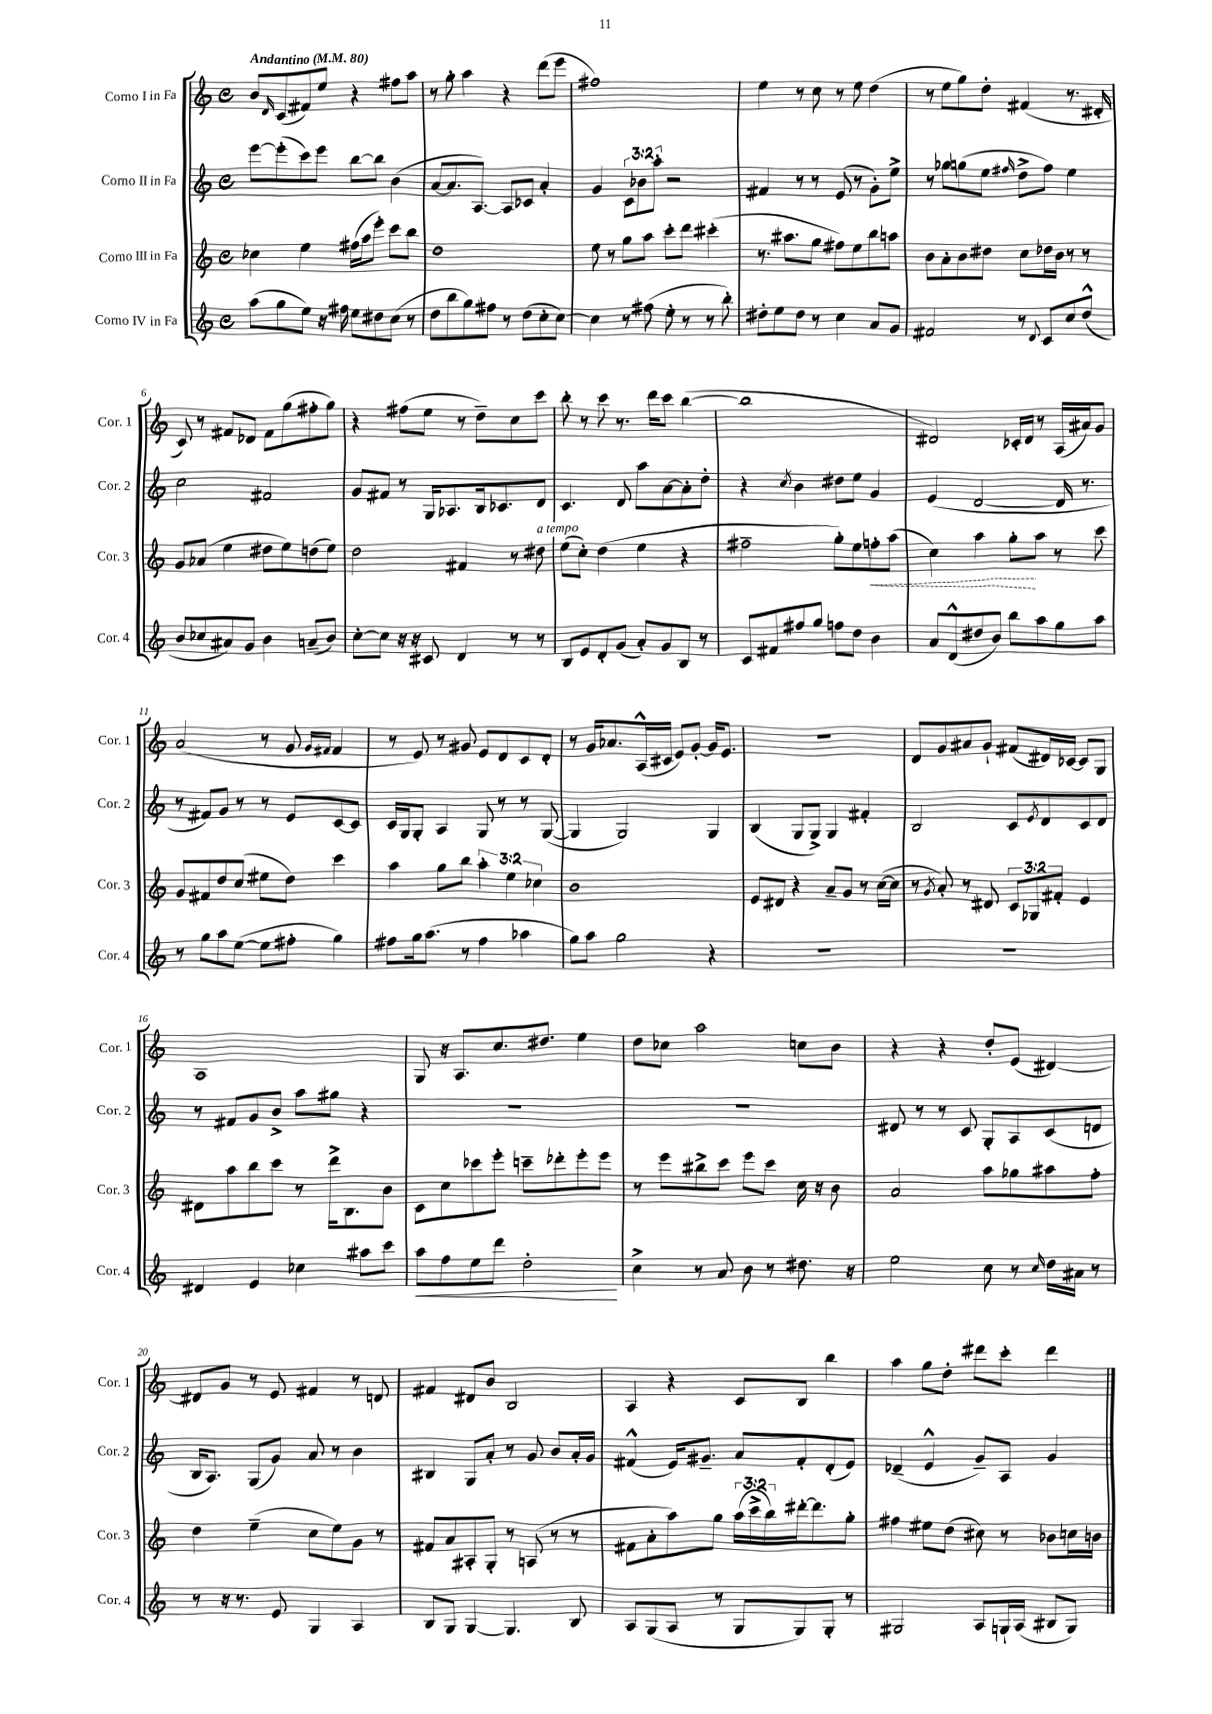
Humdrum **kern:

**kern	**dynam	**kern	**dynam	**kern	**kern
*part4	*part4	*part3	*part3	*part2	*part1
*staff4	*staff4	*staff3	*staff3	*staff2	*staff1
*I"Corno IV in Fa	*	*I"Corno III in Fa	*	*I"Corno II in Fa	*I"Corno I in Fa
*I'Cor. 4	*	*I'Cor. 3	*	*I'Cor. 2	*I'Cor. 1
*clefG2	*	*clefG2	*	*clefG2	*clefG2
*k[]	*	*k[]	*	*k[]	*k[]
*M4/4	*	*M4/4	*	*M4/4	*M4/4
*met(c)	*	*met(c)	*	*met(c)	*met(c)
*MM80	*	*MM80	*	*MM80	*MM80
=1	=1	=1	=1	=1	=1
!	!	!	!	!	!LO:TX:a:B:t=Andantino
(8aa\L	.	4cc-X\	.	[8eee\L	8b/L
.	.	.	.	.	16qqd/
8gg\	.	.	.	(8eee'\]	(8c/
8ee\J)	.	4ee\	.	8ccc\)	8f#X/)
16r	.	.	.	8eee\J	8ee/J
16ff#X\	.	.	.	.	.
8ee\L	.	(16ff#X\LL	.	[8bb\L	4r
.	.	16aa\J	.	.	.
8dd#X\	.	8eee'\J)	.	8bb\J]	.
(8cc\J	.	8ccc\L	.	(4b\	8ff#X\L
8r	.	8bb\J	.	.	8aa\J
=2	=2	=2	=2	=2	=2
8dd\L	.	1dd	.	[8a/L	8r
8bb\	.	.	.	8.a/]	8gg'\
8gg\)	.	.	.	.	4aa\
.	.	.	.	[8.A/J)	.
8ff#X\J	.	.	.	.	.
8r	.	.	.	8A/L]	4r
(8dd\L	.	.	.	8c-X/J	.
8cc'\	.	.	.	4a'/	(8ddd\L
[8cc\J)	.	.	.	.	8eee\J
=3	=3	=3	=3	=3	=3
4cc\]	.	8ee\	.	4g/	1ff#X)
.	.	8r	.	.	.
8r	.	8gg\L	.	12c\L	.
.	.	.	.	12b-X\	.
(8ff#X\	.	8aa\J	.	.	.
.	.	.	.	12aa'\J	.
8ee'\	.	8ccc'\L	.	2r	.
8r	.	8ddd\J	.	.	.
8r	.	(4ccc#X'\	.	.	.
8bb'\)	.	.	.	.	.
=4	=4	=4	=4	=4	=4
8dd#X'\L	.	8.r	.	4f#X/	4ee\
8ee\	.	.	.	.	.
.	.	8.aa#X\L	.	.	.
8dd#\J	.	.	.	8r	8r
8r	.	8gg\J	.	8r	8cc\
4cc\	.	8ff#X\L)	.	(8e/	8r
.	.	8ee\	.	8r	8ee\
8a/L	.	8bb\	.	8g'\L)	(4dd\
8g/J	.	8aan\J	.	8ee^\J	.
=5	=5	=5	=5	=5	=5
2f#X/	.	8b\L	.	8r	8r
.	.	8a'\	.	8gg-X\L	8ee\L
.	.	8b\	.	(8ggn\	8gg\)
.	.	8dd#X\J	.	8ee\J	8dd'\J
.	.	.	.	16qqff#X/	.
8r	.	8cc\L	.	8dd^\L	(4f#X/
8qqd/	.	.	.	.	.
8c/L	.	16dd-X\L	.	8ff#\J)	.
.	.	16b\JJ	.	.	.
8cc/	.	8r	.	4ee\	8.r
(8dd^^/J	.	8r	.	.	.
.	.	.	.	.	16d#X'/
!!LO:LB:g=z
=6	=6	=6	=6	=6	=6
8b/L	.	8g/L	.	2cc\	8c/)
8cc-X/	.	(8a-X/J	.	.	8r
8a#X/)	.	4ee\	.	.	8f#X/L
8g/J	.	.	.	.	8d-X/J
4b\	.	8dd#X\L	.	2f#X/	8f#\L
.	.	8ee\)	.	.	(8gg\
(8an~/L	.	(8ddn\	.	.	8ff#X'\
8b/J)	.	8ee\J)	.	.	8gg\J)
=7	=7	=7	=7	=7	=7
[8cc'\L	.	2dd\	.	8g/L	4r
8cc\J]	.	.	.	8f#X/J	.
16r	.	.	.	8r	(8ff#X\L
16r	.	.	.	.	.
8c#X/	.	.	.	16G/KL	8ee\J
.	.	.	.	8.A-X/	.
4d/	.	4f#X/	.	.	8r
.	.	.	.	16B/k	8dd~\L)
.	.	.	.	8.c-X/	.
8r	.	8r	.	.	8cc\
!	!	!LO:TX:a:i:t=a tempo	!	!	!
8r	.	8dd#X\	.	8d/J	8ccc\J
=8	=8	=8	=8	=8	=8
8B/L	.	(8ee\L	.	4.c/	8bb'\
8e/	.	8cc'\J)	.	.	8r
8d'/	.	(4dd\	.	.	8ccc\
(8g/J	.	.	.	8d/	8.r
8a'/L)	.	4ee\	.	8aa\L	.
.	.	.	.	.	16ddd\KL
8g/	.	.	.	[8a\	8ccc\J
8B/J	.	4r	.	8a'\]	([4bb\
8r	.	.	.	8dd'\J	.
=9	=9	=9	=9	=9	=9
8c/L	.	2ff#X~\	.	4r	1bb]
8f#X/	.	.	.	.	.
.	.	.	.	8qcc/	.
8ff#X/	.	.	.	4b\	.
8gg/J	.	.	.	.	.
8ffn\L	.	8gg'\L)	.	8dd#X\L	.
8dd\J	.	8ee\	.	8ee\J	.
!	!	!	!LO:HP:b	!	!
4b\	.	8ffn'\	<	4g/	.
.	.	(8aa\J	.	.	.
=10	=10	=10	=10	=10	=10
8a/L	.	4cc\)	.	(4e/	2d#X/)
(8d^^/	.	.	.	.	.
8dd#X/	.	4aa\	.	[2d/	.
8b/J)	.	.	.	.	.
8bb\L	.	8gg'\L	.	.	16c-X'/LL
.	.	.	.	.	16d#/JJ
8aa\	.	8aa\J	[	.	8r
8gg\	.	8r	.	16d/]	(16A/LL
.	.	.	.	8.r	16a#X/J)
8aa\J	.	8ccc\	.	.	8g/J
!!LO:LB:g=z
=11	=11	=11	=11	=11	=11
8r	.	8g/L	.	8r	(2a/
8gg\L	.	8f#X/	.	8f#X/L)	.
8aa\	.	8dd/	.	8g/J	.
([8ee\J	.	(8cc/J	.	8r	.
8ee\L]	.	8ee#X\L	.	8r	8r
8ff#X'\J	.	8dd\J)	.	8e/L	8g/
.	.	.	.	.	16qqg/LL
.	.	.	.	.	16qqf#X/JJ
4gg\)	.	4ccc\	.	[8c/	4f#/
.	.	.	.	8c/J]	.
=12	=12	=12	=12	=12	=12
8ff#X\L	.	4aa\	.	16c/LL	8r
.	.	.	.	16G/J	.
16gg\k	.	.	.	8G'/J	8e/)
(8.aa\J	.	.	.	.	.
.	.	8gg\L	.	4A/	8r
8r	.	8bb\J	.	.	8g#X/
4ff#\	.	6aa'\	.	8G/	8e/L
.	.	.	.	8r	8d/
.	.	6ee\	.	.	.
4aa-X\	.	.	.	8r	8c/
.	.	6cc-X\	.	.	.
.	.	.	.	([8G/	8d'/J
=13	=13	=13	=13	=13	=13
8gg\L)	.	1b	.	4G/]	8r
8aa\J	.	.	.	.	16g/KL
.	.	.	.	.	8.a-X/
2gg\	.	.	.	2G/)	.
.	.	.	.	.	(16A^^/L
.	.	.	.	.	16c#X/JJ
.	.	.	.	.	8e/L)
.	.	.	.	.	[8g'/J
4r	.	.	.	4G/	16g/KL]
.	.	.	.	.	8.e/J
=14	=14	=14	=14	=14	=14
1r	.	8e/L	.	(4B/	1r
.	.	8d#X/J	.	.	.
.	.	4r	.	8G/L	.
.	.	.	.	8G^/J)	.
.	.	8a~/L	.	4G/	.
.	.	8g/J	.	.	.
.	.	8r	.	4f#X'/	.
.	.	([16cc\LL	.	.	.
.	.	16cc\JJ]	.	.	.
=15	=15	=15	=15	=15	=15
1r	.	8r	.	2B/	8d/L
.	.	8qg/	.	.	.
.	.	8a'/)	.	.	8g/
.	.	8r	.	.	8a#X/
.	.	8d#X/	.	.	8g`/J
.	.	12c/L	.	8c/L	(8f#X/L
.	.	12G-X/	.	.	.
.	.	.	.	8qe/	.
.	.	.	.	8d/	16d#X/L)
.	.	12f#X'/J	.	.	.
.	.	.	.	.	[16c-X/JJ
.	.	4e/	.	8c/	8c-/L]
.	.	.	.	8d/J	8G/J
!!LO:LB:g=z
=16	=16	=16	=16	=16	=16
4d#X/	.	8d#X\L	.	8r	1A
.	.	8aa\	.	8f#X/L	.
4e/	.	8bb\	.	8g/	.
.	.	8ccc\J	.	8b^/J	.
4cc-X\	.	8r	.	8aa\L	.
.	.	16ddd^\KL	.	8gg#X\J	.
.	.	8.B\	.	.	.
8aa#X\L	.	.	.	4r	.
8ccc\J	.	8b\J	.	.	.
=17	=17	=17	=17	=17	=17
!	!LO:HP:b	!	!	!	!
8aa\L	<	8c\L	.	1r	8G/
8ff\	.	8cc\	.	.	16r
.	.	.	.	.	8.A/L
8ee\	.	8ccc-X\	.	.	.
8ddd\J	.	8eee'\J	.	.	8.cc/
2dd'\	.	8cccn~\L	.	.	.
.	.	.	.	.	8.dd#X/J
.	.	8ddd-X'\	.	.	.
.	.	8eee'\	.	.	4ee\
.	.	8eee\J	.	.	.
.	[	.	.	.	.
=18	=18	=18	=18	=18	=18
4cc^\	.	8r	.	1r	8dd\L
.	.	8eee\L	.	.	8cc-X\J
8r	.	8bb#X^\	.	.	2aa\
8a/	.	8ccc\J	.	.	.
8b\	.	8eee\L	.	.	.
8r	.	8ccc\J	.	.	.
8.dd#X\	.	16cc\	.	.	8ccn\L
.	.	16r	.	.	.
.	.	8b\	.	.	8b\J
16r	.	.	.	.	.
=19	=19	=19	=19	=19	=19
2ee\	.	2a/	.	8d#X/	4r
.	.	.	.	8r	.
.	.	.	.	8r	4r
.	.	.	.	8c/	.
8cc\	.	8aa\L	.	8G'/L	8dd'/L
8r	.	8gg-X\	.	8A/	(8e/J
16qqcc/	.	.	.	.	.
16dd\LL	.	8aa#X\	.	(8c/	[4d#X/)
16a#X\JJ	.	.	.	.	.
8r	.	8ff'\J	.	8dn/J	.
!!LO:LB:g=z
=20	=20	=20	=20	=20	=20
8r	.	4dd\	.	16B/KL	8d#X/L]
.	.	.	.	8.A/J)	.
16r	.	.	.	.	8g/J
8.r	.	.	.	.	.
.	.	(4ee~\	.	(8G/L	8r
8e/	.	.	.	8g/J)	8e/
4G/	.	8cc\L	.	8a/	4f#X/
.	.	8ee\)	.	8r	.
4A/	.	8g\J	.	4b\	8r
.	.	8r	.	.	8dn/
=21	=21	=21	=21	=21	=21
8B/L	.	8f#X/L	.	4B#X/	4f#X/
8G/J	.	8a/	.	.	.
[4G/	.	8A#X'/	.	8G/L	8d#X/L
.	.	8G'/J	.	8a'/J	8b/J
4.G/]	.	8r	.	8r	2B/
.	.	(8An/	.	8g/	.
.	.	8r	.	8b/L	.
8B/	.	8r	.	16a'/L	.
.	.	.	.	16g/JJ	.
=22	=22	=22	=22	=22	=22
8A/L	.	8f#X\L	.	(4f#X^^/	4A/
(8G/	.	8a'\	.	.	.
8A/J	.	8aa\)	.	16e/KL)	4r
.	.	.	.	8.g#X~/J	.
8r	.	8gg\J	.	.	.
8G/L	.	(24aa\LL	.	8a/L	8c/L
.	.	24ccc^\	.	.	.
.	.	24bb\)	.	.	.
8G/)	.	[16ddd#X'\J	.	8f#'/	8B/J
.	.	8.ddd#\]	.	.	.
8G'/J	.	.	.	(8d'/	4bb\
8r	.	8gg'\J	.	8e/J)	.
=23	=23	=23	=23	=23	=23
2G#X/	.	4ff#X\	.	(4d-X~/	4aa\
.	.	8ee#X\L	.	4e^^/	8gg\L
.	.	(8dd\J	.	.	8dd'\J
8A/L	.	8cc#X\)	.	8g~/L)	8ddd#X\L
16Gn`/L	.	8r	.	8A/J	8ccc'\J
(16A/JJ	.	.	.	.	.
8B#X/L	.	8b-X\L	.	4g/	4ddd#\
8G/J)	.	16ccn\L	.	.	.
.	.	16bn\JJ	.	.	.
==	==	==	==	==	==
*-	*-	*-	*-	*-	*-
